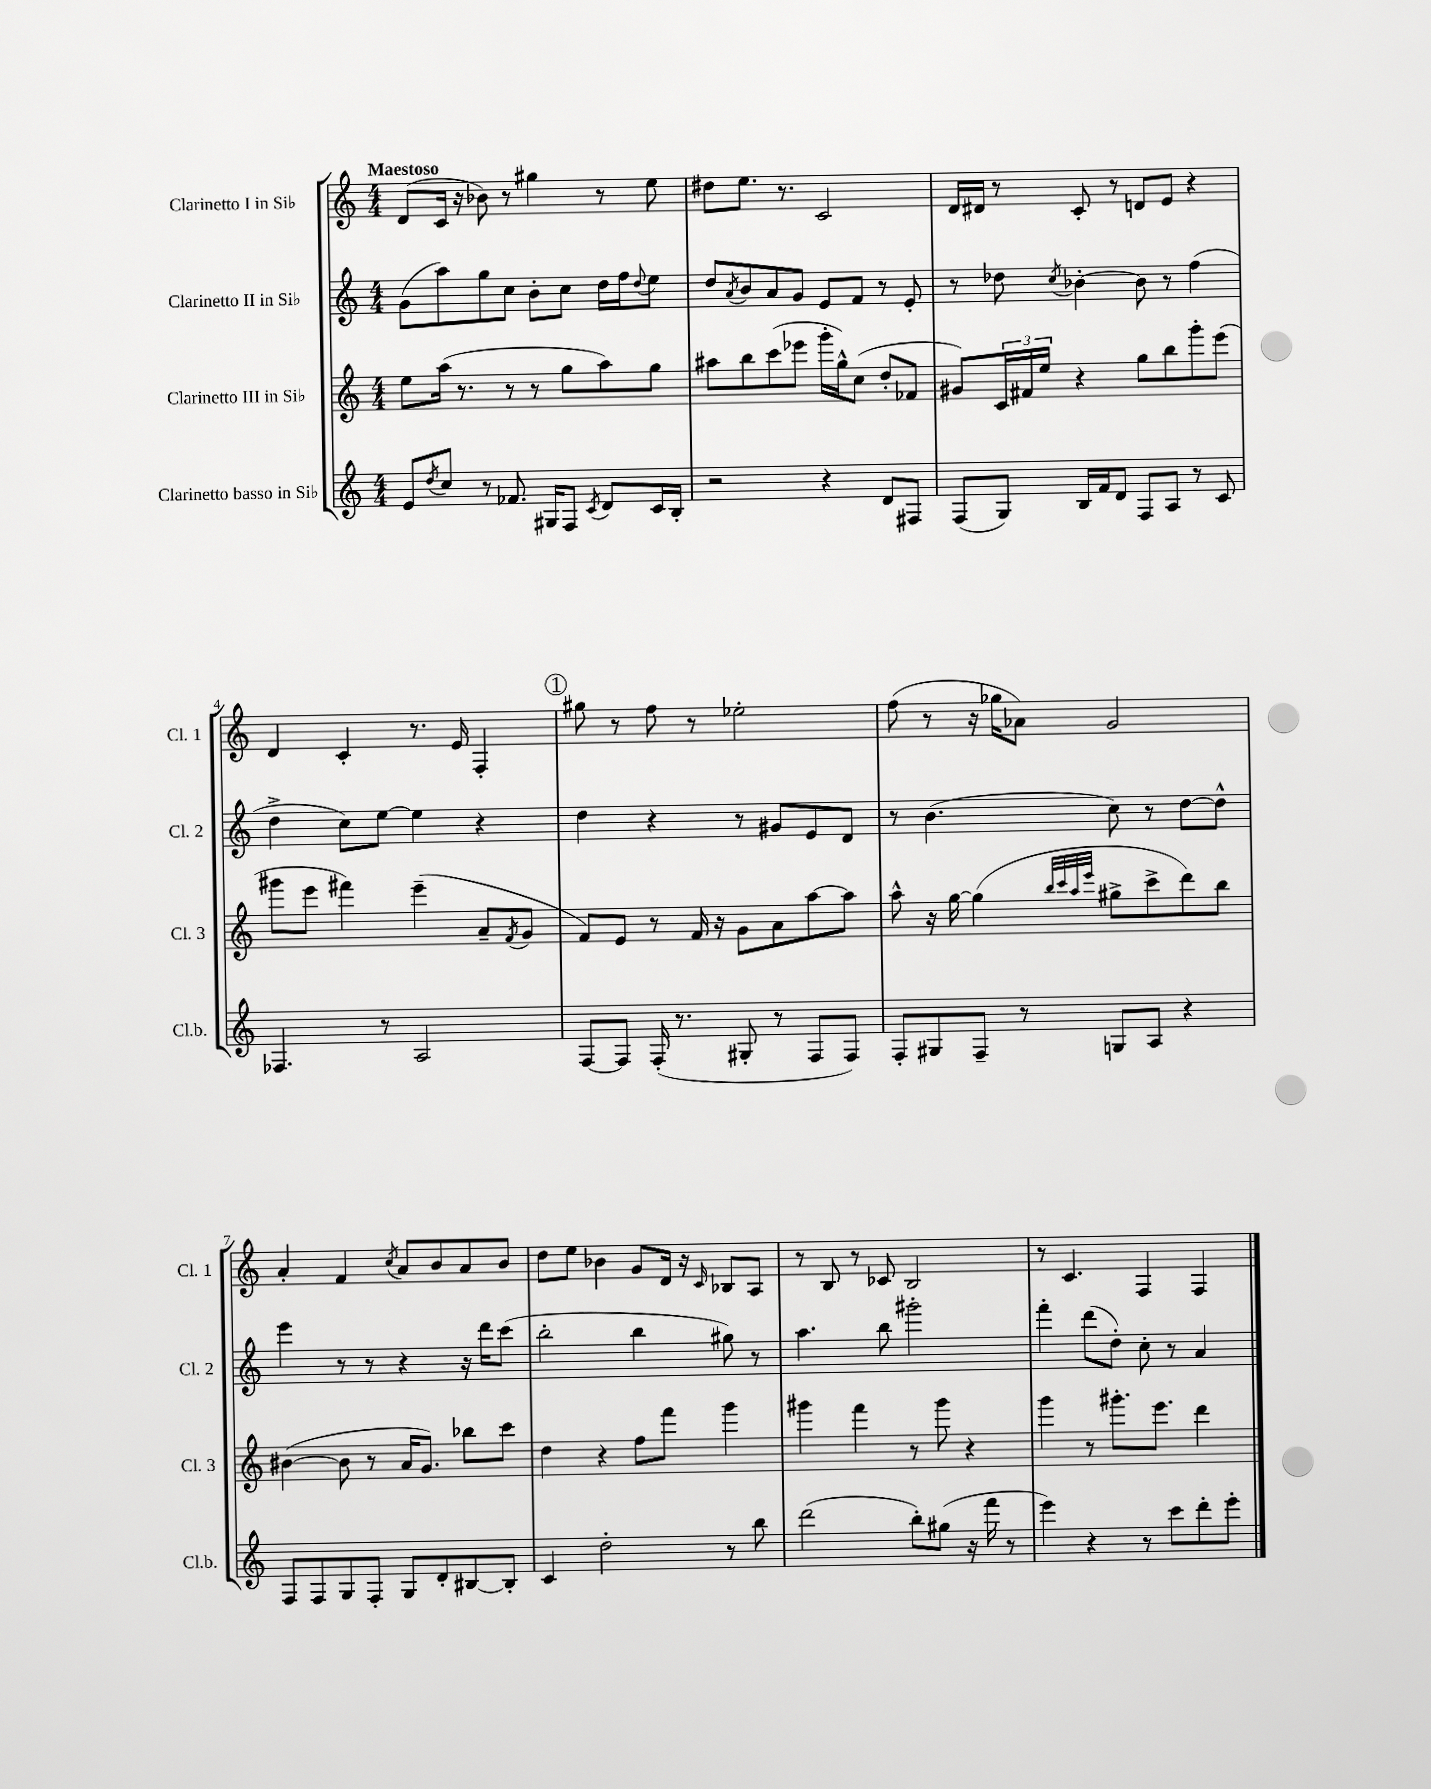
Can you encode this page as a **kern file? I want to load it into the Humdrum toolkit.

**kern	**kern	**kern	**kern
*part4	*part3	*part2	*part1
*staff4	*staff3	*staff2	*staff1
*I"Clarinetto basso in Si♭	*I"Clarinetto III in Si♭	*I"Clarinetto II in Si♭	*I"Clarinetto I in Si♭
*I'Cl.b.	*I'Cl. 3	*I'Cl. 2	*I'Cl. 1
*clefG2	*clefG2	*clefG2	*clefG2
*k[]	*k[]	*k[]	*k[]
*M4/4	*M4/4	*M4/4	*M4/4
=1	=1	=1	=1
!	!	!	!LO:TX:a:B:t=Maestoso
8e/L	8ee\L	(8g\L	(8d/L
8qdd/	.	.	.
8cc/J	(16aa\Jk	8aa\)	16c/Jk
.	8.r	.	16r
8r	.	8gg\	8b-X\)
8.f-X/	8r	8cc\J	8r
.	8r	8b'\L	4gg#X\
16G#X/KL	.	.	.
8F/J	8gg\L	8cc\J	.
8qc/	.	.	.
8d/L	8aa\)	16dd\LL	8r
.	.	16ff\J	.
.	.	8qqdd/	.
16c/L	8gg\J	8ee\J	8ee\
16B'/JJ	.	.	.
=2	=2	=2	=2
2r	8aa#X\L	8dd/L	8dd#X\L
.	.	8qa/	.
.	8bb\	8b/	8.ee\J
.	(8ccc\	8a/	.
.	.	.	8.r
.	8eee-X\J	8g/J	.
4r	16ggg'\LL	8e/L	2c/
.	16gg^^\J)	.	.
.	(8cc\J	8f/J	.
8d/L	8dd'/L	8r	.
8F#X/J	8f-X/J	8e'/	.
=3	=3	=3	=3
(8F/L	8g#X/L)	8r	16d/LL
.	.	.	16d#X/JJ
8G/J)	24c/L	8dd-X\	8r
.	24f#X/	.	.
.	24ee/JJ	.	.
.	.	8qcc/	.
16B/LL	4r	[4b-X'\	8c'/
16f/J	.	.	.
8d/J	.	.	8r
8F/L	8gg\L	8b-\]	8dn/L
8A/J	8bb\	8r	8e/J
8r	8ggg'\	(4ff\	4r
8c/	(8eee\J	.	.
!!LO:LB:g=z
=4	=4	=4	=4
4.F-X/	8ggg#X\L	4dd^\	4d/
.	8eee\J	.	.
.	4fff#X\)	8cc\L)	4c'/
8r	.	[8ee\J	.
2A/	(4eee~\	4ee\]	8.r
.	.	.	16e/
.	8a~/L	4r	4F'/
.	8qf/	.	.
.	8g/J	.	.
!!LO:REH:place=s1:t=1
=5	=5	=5	=5
[8F/L	8f/L)	4dd\	8gg#X\
8F/J]	8e/J	.	8r
(16F'/	8r	4r	8ff\
8.r	.	.	.
.	16f/	.	8r
.	16r	.	.
8G#X'/	8g\L	8r	2ee-X'\
8r	8a\	8g#X/L	.
8F/L	[8aa\	8e/	.
8F/J)	8aa\J]	8d/J	.
=6	=6	=6	=6
8F'/L	8aa^^\	8r	(8ff\
8G#X/	16r	(4.b\	8r
.	[16gg\	.	.
8F~/J	(4gg\]	.	16r
.	.	.	16gg-X\KL
8r	.	.	8a-X\J)
.	32qqbb/LLL	.	.
.	32qqccc/	.	.
.	32qqaa/	.	.
.	32qqeee/JJJ	.	.
8Gn/L	8gg#X^\L	8cc\)	2g/
8A/J	8ccc^\	8r	.
4r	8ddd\)	[8dd\L	.
.	8bb\J	8dd^^\J]	.
!!LO:LB:g=z
=7	=7	=7	=7
8F/L	([4b#X\	4eee\	4a'/
8F/	.	.	.
8G/	8b#\]	8r	4f/
8F'/J	8r	8r	.
.	.	.	8qcc/
8G/L	16a/KL	4r	8a/L
.	8.g/J)	.	.
8d'/	.	.	8b/
[8B#X/	8bb-X\L	16r	8a/
.	.	16ddd\KL	.
8B#'/J]	8ccc\J	(8ccc\J	8b/J
=8	=8	=8	=8
4c/	4dd\	2bb'\	8dd\L
.	.	.	8ee\J
2dd'\	4r	.	4b-X\
.	8ff\L	4bb\	8g/L
.	8fff\J	.	16d/Jk
.	.	.	16r
.	.	.	16qqc/
8r	4ggg\	8gg#X\)	8B-X/L
8bb\	.	8r	8A/J
=9	=9	=9	=9
(2ddd\	4ggg#X\	4.aa\	8r
.	.	.	8B/
.	4fff\	.	8r
.	.	8bb\	8c-X/
8bb'\L)	8r	2ggg#X'\	2B/
(8gg#X\J	8ggg#\	.	.
16r	4r	.	.
16fff\	.	.	.
8r	.	.	.
=10	=10	=10	=10
4eee\)	4ggg\	4fff'\	8r
.	.	.	4.c/
4r	8r	(8ddd\L	.
.	8.ggg#X'\L	8dd'\J)	.
8r	.	8cc'\	4F/
.	8.eee\J	.	.
8ccc\L	.	8r	.
8ddd'\	4ddd\	4a/	4F/
8eee'\J	.	.	.
==	==	==	==
*-	*-	*-	*-
